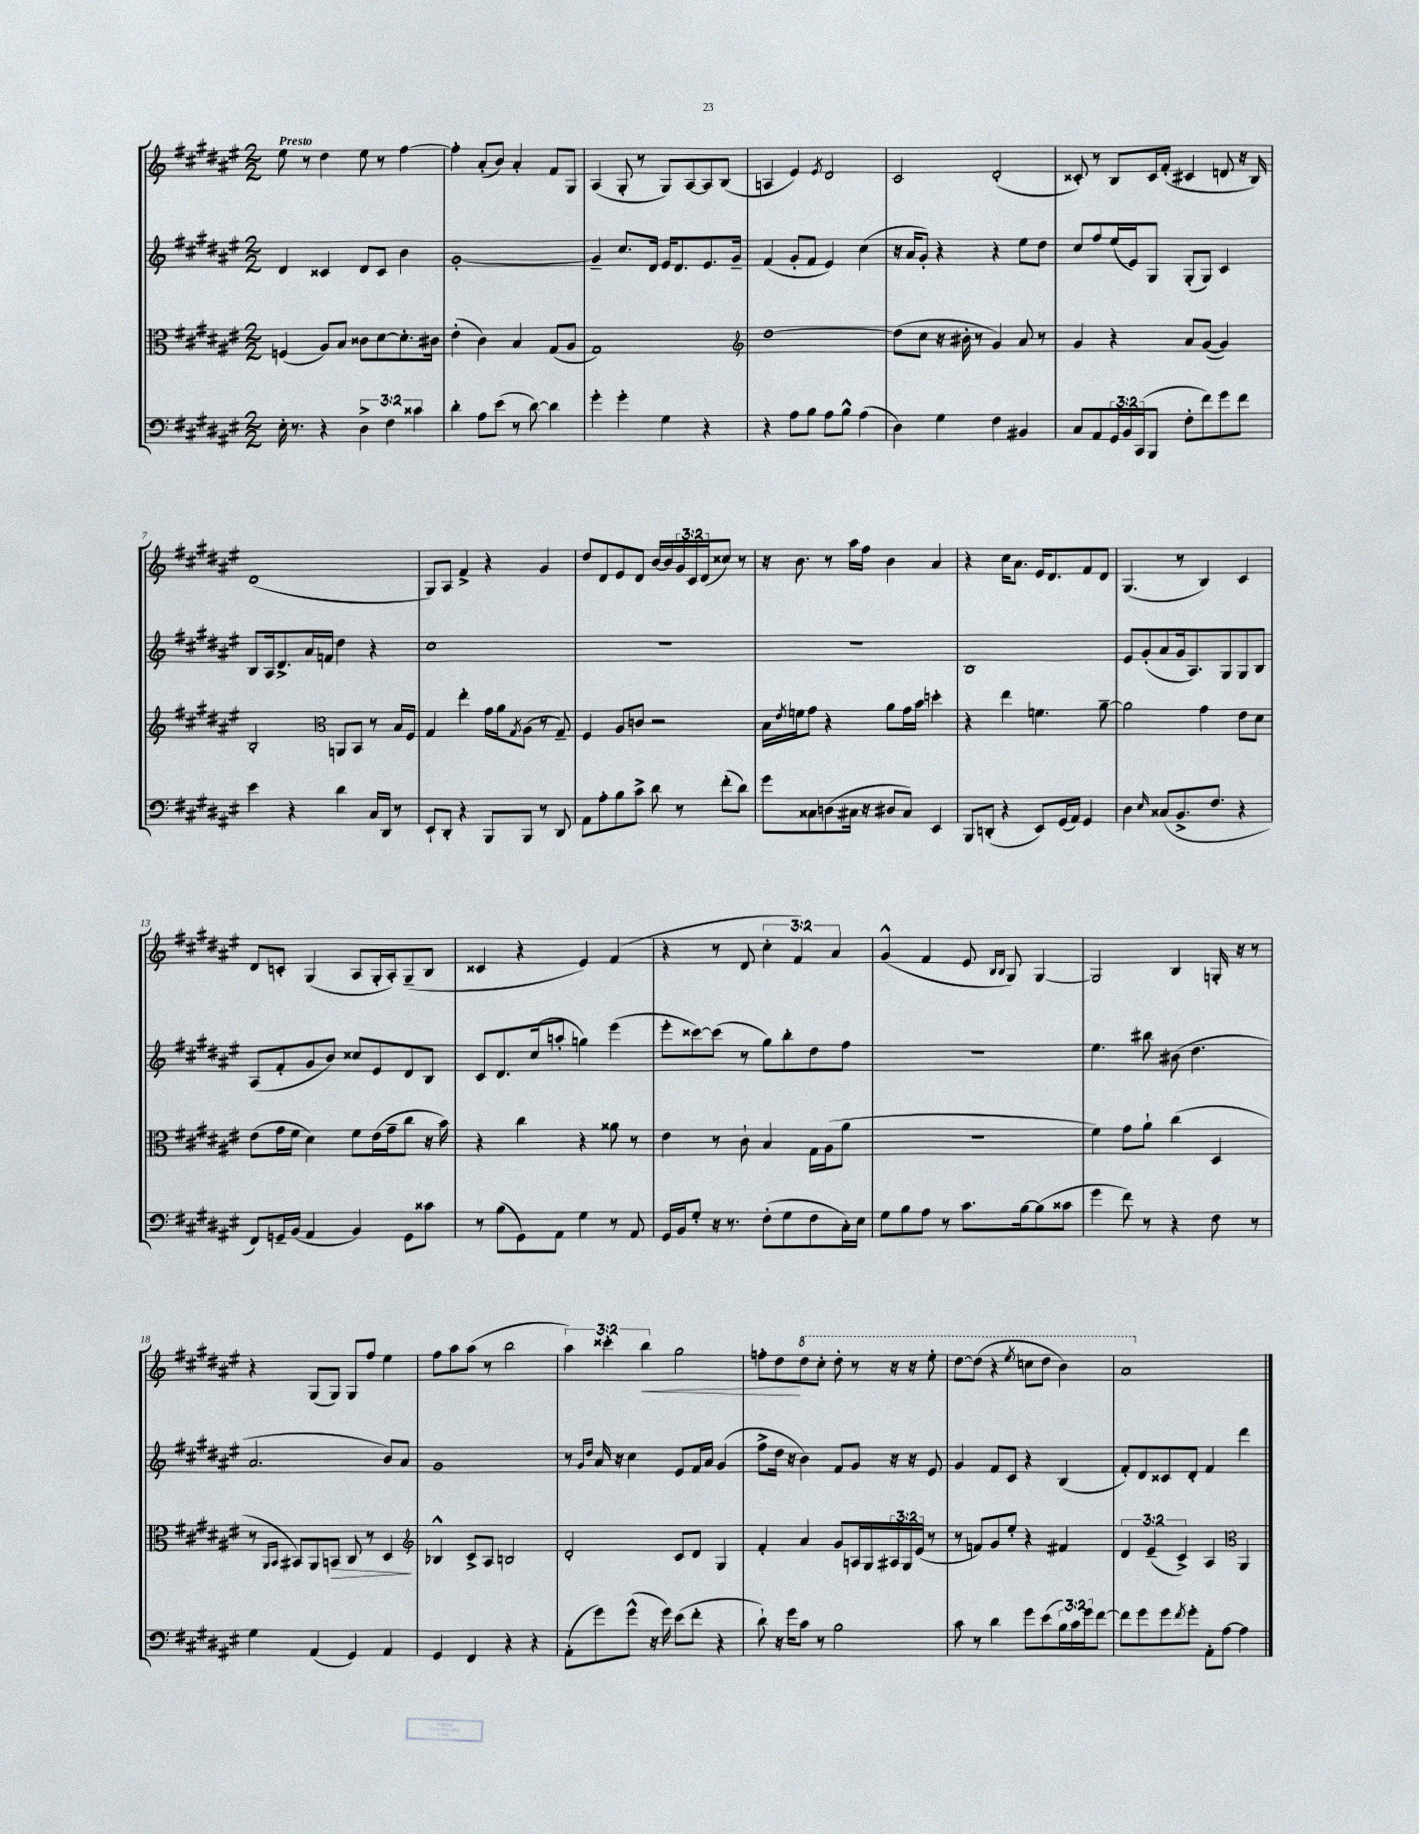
<<
\new StaffGroup <<
\new Staff = "s0" {
    \clef treble \key fis \major \numericTimeSignature \time 2/2 \override Staff.TupletNumber.text = #tuplet-number::calc-fraction-text \tempo "Presto"
    eis''8 r8 dis''4 eis''8 r8 fis''4~ |
    fis''4-. ais'8-.( b'8) ais'4-. fis'8 gis8 |
    ais4( gis8-. r8 gis8) ais8~ ais8 b8( |
    a4 eis'4) \acciaccatura { eis'8 } dis'2 |
    cis'2 dis'2-.( |
    cisis'8-.) r8 b8 cisis'16 fis'16-.( cis'4 d'8 r16 b16) |
    dis'1( |
    gis8) ais8 fis'4-> r4 gis'4 |
    dis''8 dis'8 eis'8 dis'8 b'16~ b'16 \tuplet 3/2 { gis'16 cis'16 dis'16( } cisis''8) r8 |
    r16 b'8. r8 ais''16 fis''16 b'4 ais'4 |
    r4 cis''16 ais'8. eis'16 dis'8. fis'8 dis'8 |
    gis4.( r8 b4) cis'4 |
    dis'8 c'8-. gis4( ais8 gis16-. ais16-.) gis8--( b8 |
    cisis'4 r4 eis'4) fis'4( |
    r4 r8 dis'8 \tuplet 3/2 { cis''4-. fis'4) ais'4 } |
    gis'4-^( fis'4 eis'8 \grace { b16 b16 } gis8) gis4~ |
    gis2 b4 g16-. r16 r8 |
    r4 gis8( gis8) gis8 fis''8 eis''4 |
    fis''8 ais''8 ais''8( r8 b''2 |
    \tuplet 3/2 { ais''4) cisis'''4-. b''4\< } gis''2 |
    f''8-. dis''8\! \ottava #1 dis'''8 cis'''8-. dis'''8-. r8 r16 r16 eis'''8-. |
    dis'''8~ dis'''8( r4 \acciaccatura { eis'''8 } c'''8 dis'''8 b''4) |
    ais''1 \ottava #0 \bar "|." |
}
\new Staff = "s1" {
    \clef treble \key fis \major \numericTimeSignature \time 2/2
    dis'4 cisis'4 dis'8 cisis'8 b'4 |
    gis'1~-. |
    gis'4-- cis''8. dis'16 eis'16 dis'8. eis'8. gis'16-- |
    fis'4( gis'8-. fis'8 eis'4) cis''4( |
    r16 ais'16 gis'8-.) r4 r4 eis''8 dis''8 |
    cis''8 fis''8 eis''16( eis'16) gis8 gis8-.( gis8) cis'4 |
    b8 ais16 dis'8.-> ais'16 f'16 dis''4 r4 |
    cis''1 |
    R1 |
    R1 |
    b1 |
    eis'8 gis'8-.( ais'8 gis'16 ais8.) gis8 gis8 b8 |
    ais8( fis'8-. gis'8 b'8) cisis''8 eis'8 dis'8 b8 |
    cis'8 dis'8. cis''16( a''8-. g''4) eis'''4( |
    eis'''8-. cisis'''8~) cisis'''8( r8 gis''8) b''8-. dis''8 fis''8 |
    R1 |
    eis''4. bis''8 bis'8( dis''4. |
    ais'2. b'8) ais'8 |
    gis'1 |
    r8 \grace { gis'16 dis''16 } ais'16 r16 cis''4 eis'8 fis'16 ais'16 gis'4( |
    fis''8-> dis''16 r16 b'4) fis'8 gis'8 r16 r16 eis'8 |
    gis'4 fis'8 cis'8 r4 b4( |
    fis'8-.) dis'8 cisis'8 dis'8-. fis'4 dis'''4 \bar "|." |
}
\new Staff = "s2" {
    \clef alto \key fis \major \numericTimeSignature \time 2/2 \override Staff.TupletNumber.text = #tuplet-number::calc-fraction-text
    f4( ais8) b8 cisis'8 dis'8~ dis'8.-. cis'16 |
    eis'4-.( cis'4) b4 gis8( ais8 |
    gis1) |
    \clef treble dis''1~ |
    dis''8( cis''8 r16 bis'16-. r8 gis'4) ais'8 r8 |
    gis'4 r4 ais'8 gis'8~( gis'4) |
    b2-. \clef alto a,8 b,8 r8 b16 fis16 |
    gis4 eis''4-. gis'16 ais'16 \acciaccatura { gis8 } ais8( r8 gis8--) |
    fis4 ais8 c'8 r2 |
    b16 \acciaccatura { eis'8 } f'16 gis'8 r4 ais'8 gis'16 b'16 d''4-. |
    r4 eis''4 f'4. ais'8~-- |
    ais'2 gis'4 eis'8 dis'8 |
    eis'8( gis'16 fis'16 dis'4) fis'8 eis'16( gis'16-- cis''8 r16 b'16) |
    r4 cis''4 r4 aisis'8 r8 |
    eis'4 r8 cis'8-! b4 gis16 ais16( ais'8 |
    R1 |
    fis'4) gis'8 ais'8-! cis''4( dis4 |
    r8 \grace { ais,16 b,16 } bis,8) ais,8 b,8\> cis8 r8 dis4\! |
    \clef treble bes4-^ cis'8-> ais8 b2 |
    dis'2-. cis'8 dis'8 gis4 |
    fis'4-. ais'4 gis'8 a16 gis16 \tuplet 3/2 { ais16 gis16 eis'16( } r8 |
    r8 f'8) gis'8 eis''8-. r4 fis'4 |
    \tuplet 3/2 { dis'4 eis'4--( cis'4->) } ais4 \clef alto ais,4 \bar "|." |
}
\new Staff = "s3" {
    \clef bass \key fis \major \numericTimeSignature \time 2/2 \override Staff.TupletNumber.text = #tuplet-number::calc-fraction-text
    eis16-. r8. r4 \tuplet 3/2 { dis4-> fis4 cisis'4 } |
    dis'4-. ais8 eis'8( r8 dis'8~) dis'4 |
    gis'4-. gis'4-. gis4 r4 |
    r4 ais8 b8 ais8 b8-^ ais4( |
    dis4) gis4 fis4 bis,4 |
    cis8 ais,8 \tuplet 3/2 { gis,16 b,16 cis,16( } b,,8 fis8-. fis'8) gis'8 fis'8 |
    eis'4 r4 dis'4 cis16 dis,16 r8 |
    eis,8-! dis,8-. r4 b,,8 b,,8 r8 dis,8 |
    ais,8 ais8-. b8 cis'8-> dis'8 r8 fis'8-.( dis'8) |
    gis'8 cisis8 d8( cis16 r16 dis8 cis8) eis,4 |
    b,,8 d,8-.( r4 eis,8) gis,16( ais,16) gis,4 |
    dis4 \grace { eis16 } cisis8( b,8.-> fis8. r4 |
    fis,8) g,16-- b,16( ais,4 b,4) g,8 cisis'8 |
    r8 b8( gis,8) ais,8 gis4 r8 ais,8 |
    gis,16 b,16 gis8-. r16 r8. fis8-.( gis8 fis8 cis16-.) eis16 |
    gis8 b8 ais8 r8 cis'8. b16~ b8( cisis'8 |
    gis'4 fis'8) r8 r4 fis8 r8 |
    gis4 ais,4( gis,4) ais,4 |
    gis,4 fis,4 r4 r4 |
    ais,8-.( gis'8) gis'8-^( r16 gis'16) eis'8( fis'8-. r4 |
    dis'8-!) r16 gis'16 cis'8 r8 b2 |
    cis'8 r8 dis'4 gis'8 eis'8( \tuplet 3/2 { b16) cis'16 gis'16 } fis'8~ |
    fis'8 gis'8 gis'8 \acciaccatura { fis'8 } gis'8-. ais,8-. ais8~ ais4 \bar "|." |
}
>>
>>
